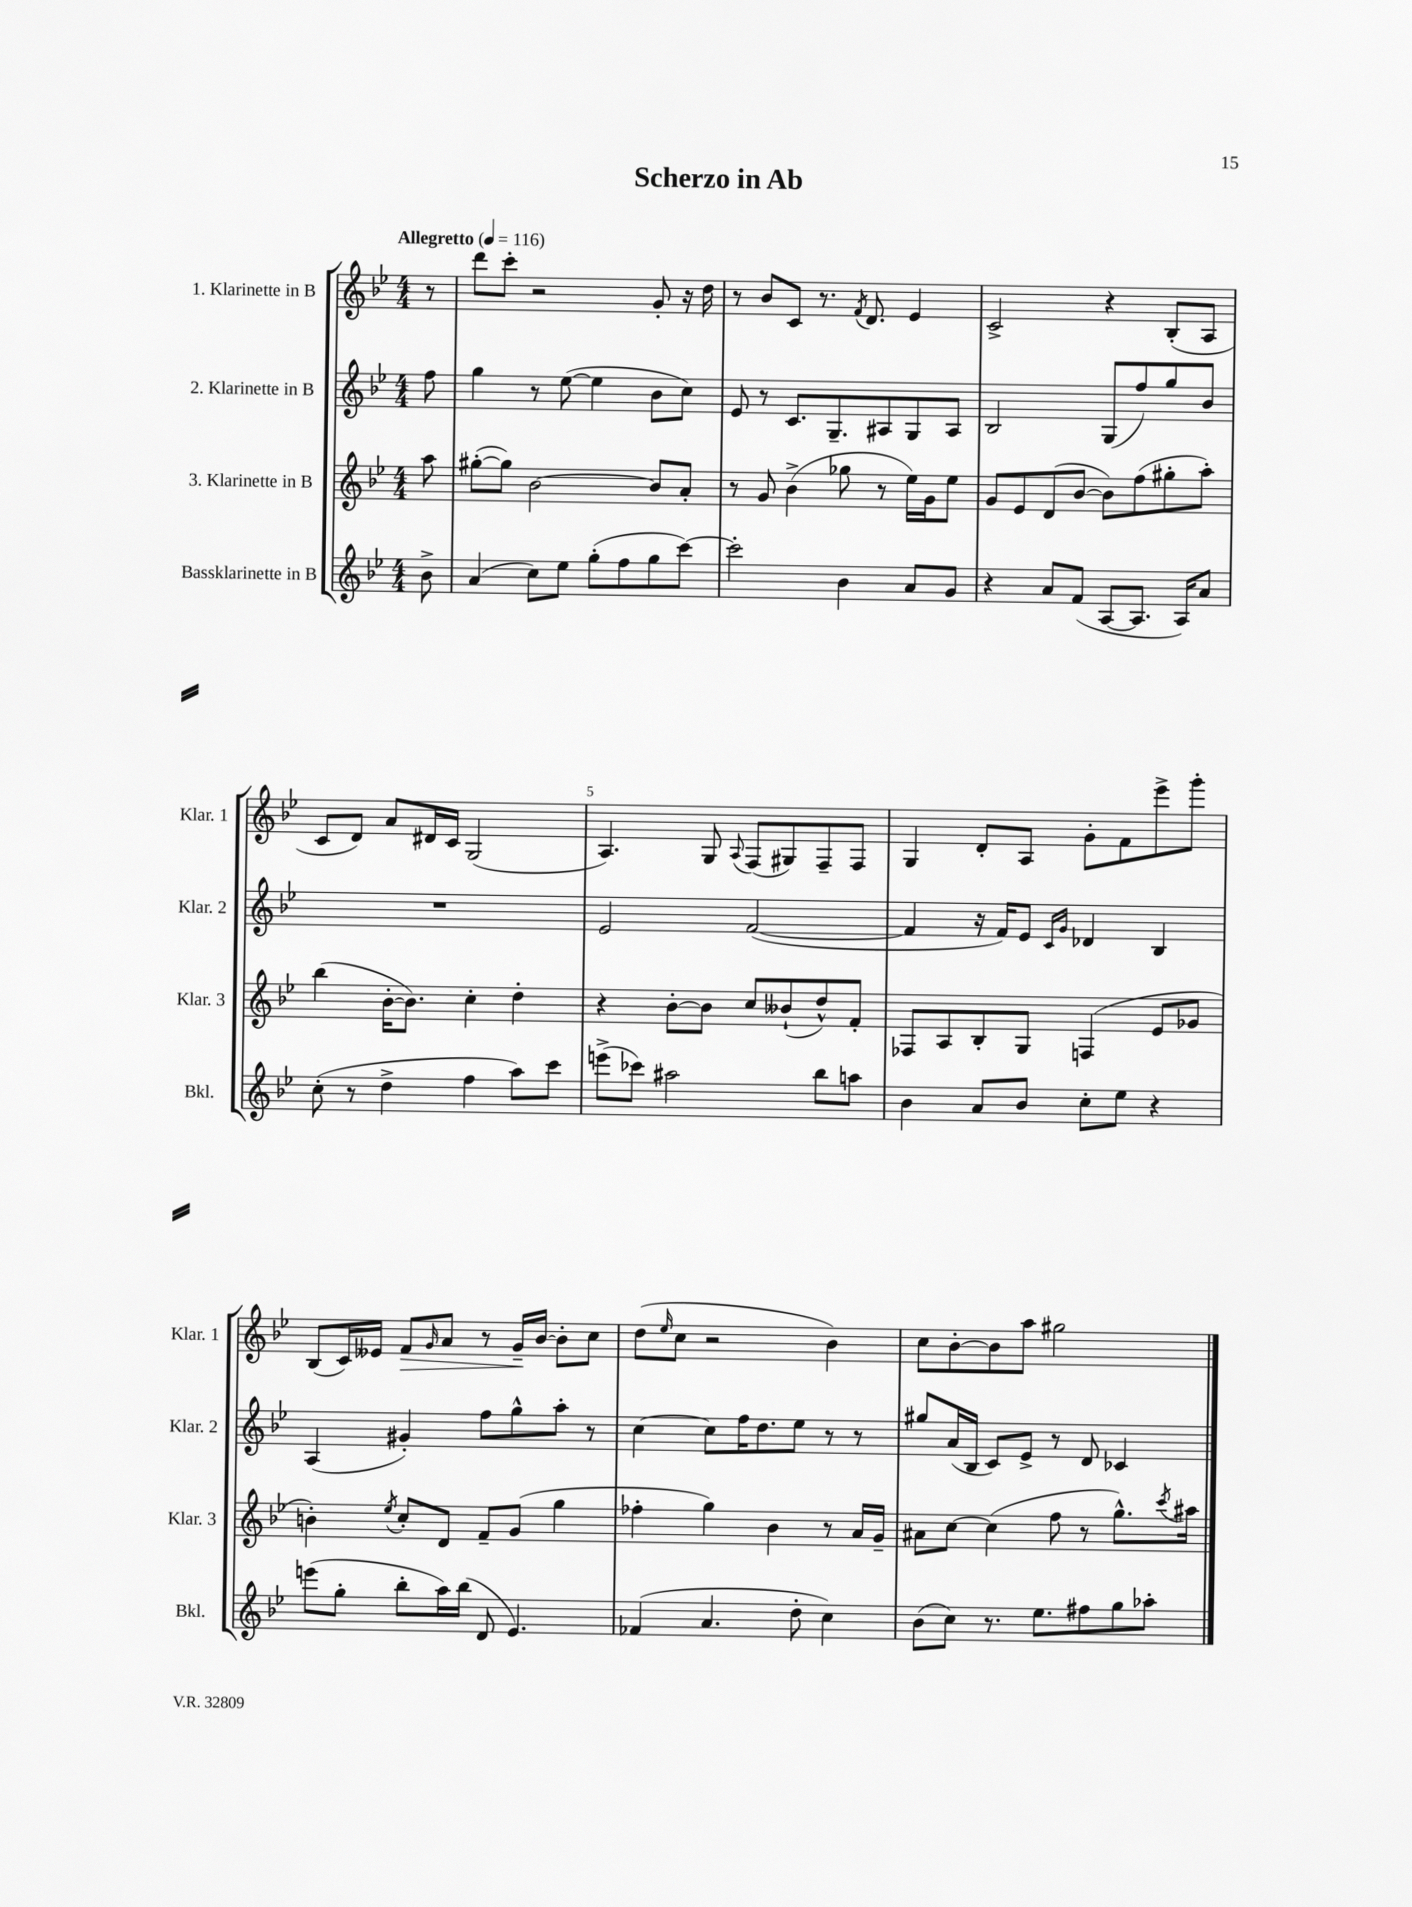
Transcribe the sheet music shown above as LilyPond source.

\header { title = "Scherzo in Ab" }
<<
\new StaffGroup <<
\new Staff = "s0" \with { instrumentName = "1. Klarinette in B" shortInstrumentName = "Klar. 1" } {
    \clef treble \key bes \major \numericTimeSignature \time 4/4 \partial 8 \tempo "Allegretto" 4 = 116
    r8 |
    d'''8 c'''8-. r2 g'8-. r16 d''16 |
    r8 bes'8 c'8 r8. \acciaccatura { f'8 } d'8. ees'4 |
    c'2-> r4 bes8-.( a8 |
    c'8 d'8) a'8 dis'16 c'16 g2( |
    a4.) g8 \appoggiatura { a8 } f8( gis8) f8-- f8 |
    g4 d'8-. a8 g'8-. f'8 ees'''8-> g'''8-. |
    bes8( c'16) eeses'16 f'8\> \grace { g'16 } a'8 r8 g'16--\! bes'16~ bes'8-. c''8 |
    d''8( \grace { ees''16 } c''8 r2 bes'4) |
    c''8 bes'8~-. bes'8 a''8 gis''2 \bar "|." |
}
\new Staff = "s1" \with { instrumentName = "2. Klarinette in B" shortInstrumentName = "Klar. 2" } {
    \clef treble \key bes \major \numericTimeSignature \time 4/4 \partial 8
    f''8 |
    g''4 r8 ees''8~( ees''4 bes'8 c''8) |
    ees'8 r8 c'8. g8.-- ais8 g8 ais8 |
    bes2 g8( f''8) g''8 bes'8 |
    R1 |
    ees'2 f'2~( |
    f'4 r16 f'16) ees'8 \grace { c'16 g'16 } des'4 bes4 |
    a4( gis'4-.) f''8 g''8-^ a''8-. r8 |
    c''4~ c''8 f''16 d''8. ees''8 r8 r8 |
    gis''8 a'16( bes16 c'8) ees'8-> r8 d'8 ces'4 \bar "|." |
}
\new Staff = "s2" \with { instrumentName = "3. Klarinette in B" shortInstrumentName = "Klar. 3" } {
    \clef treble \key bes \major \numericTimeSignature \time 4/4 \partial 8
    a''8 |
    gis''8~-.( gis''8) bes'2~ bes'8 a'8-. |
    r8 g'8 bes'4->( ges''8 r8 ees''16) g'16 ees''8 |
    g'8 ees'8 d'8( bes'8~ bes'8) f''8( gis''8-. a''8-.) |
    bes''4( bes'16~-. bes'8.) c''4-. d''4-. |
    r4 bes'8~-. bes'8 c''8 beses'8-!( d''8-^) f'8-. |
    fes8 a8 bes8-. g8 f4( ees'8 ges'8 |
    b'4-.) \acciaccatura { ees''8 } c''8-. d'8 f'8-- g'8( g''4 |
    fes''4-. g''4) bes'4 r8 a'16 g'16-- |
    ais'8 c''8~ c''4( f''8 r8 g''8.-^) \acciaccatura { c'''8 } ais''16 \bar "|." |
}
\new Staff = "s3" \with { instrumentName = "Bassklarinette in B" shortInstrumentName = "Bkl." } {
    \clef treble \key bes \major \numericTimeSignature \time 4/4 \partial 8
    bes'8-> |
    a'4( c''8) ees''8 g''8-.( f''8 g''8 c'''8~) |
    c'''2-. bes'4 a'8 g'8 |
    r4 a'8 f'8( a8~ a8. a16) a'8 |
    c''8-.( r8 d''4-> f''4 a''8) c'''8 |
    e'''8->( ces'''8) ais''2 bes''8 a''8 |
    bes'4 a'8 bes'8 c''8-. ees''8 r4 |
    e'''8( g''8-. bes''8-. a''16) bes''16( d'8 ees'4.) |
    fes'4( a'4. d''8-. c''4) |
    bes'8( c''8) r8. ees''8. fis''8 g''8 aes''8-. \bar "|." |
}
>>
>>
\layout { \context { \Score \override BarNumber.break-visibility = ##(#f #t #t) barNumberVisibility = #(every-nth-bar-number-visible 5) } }
